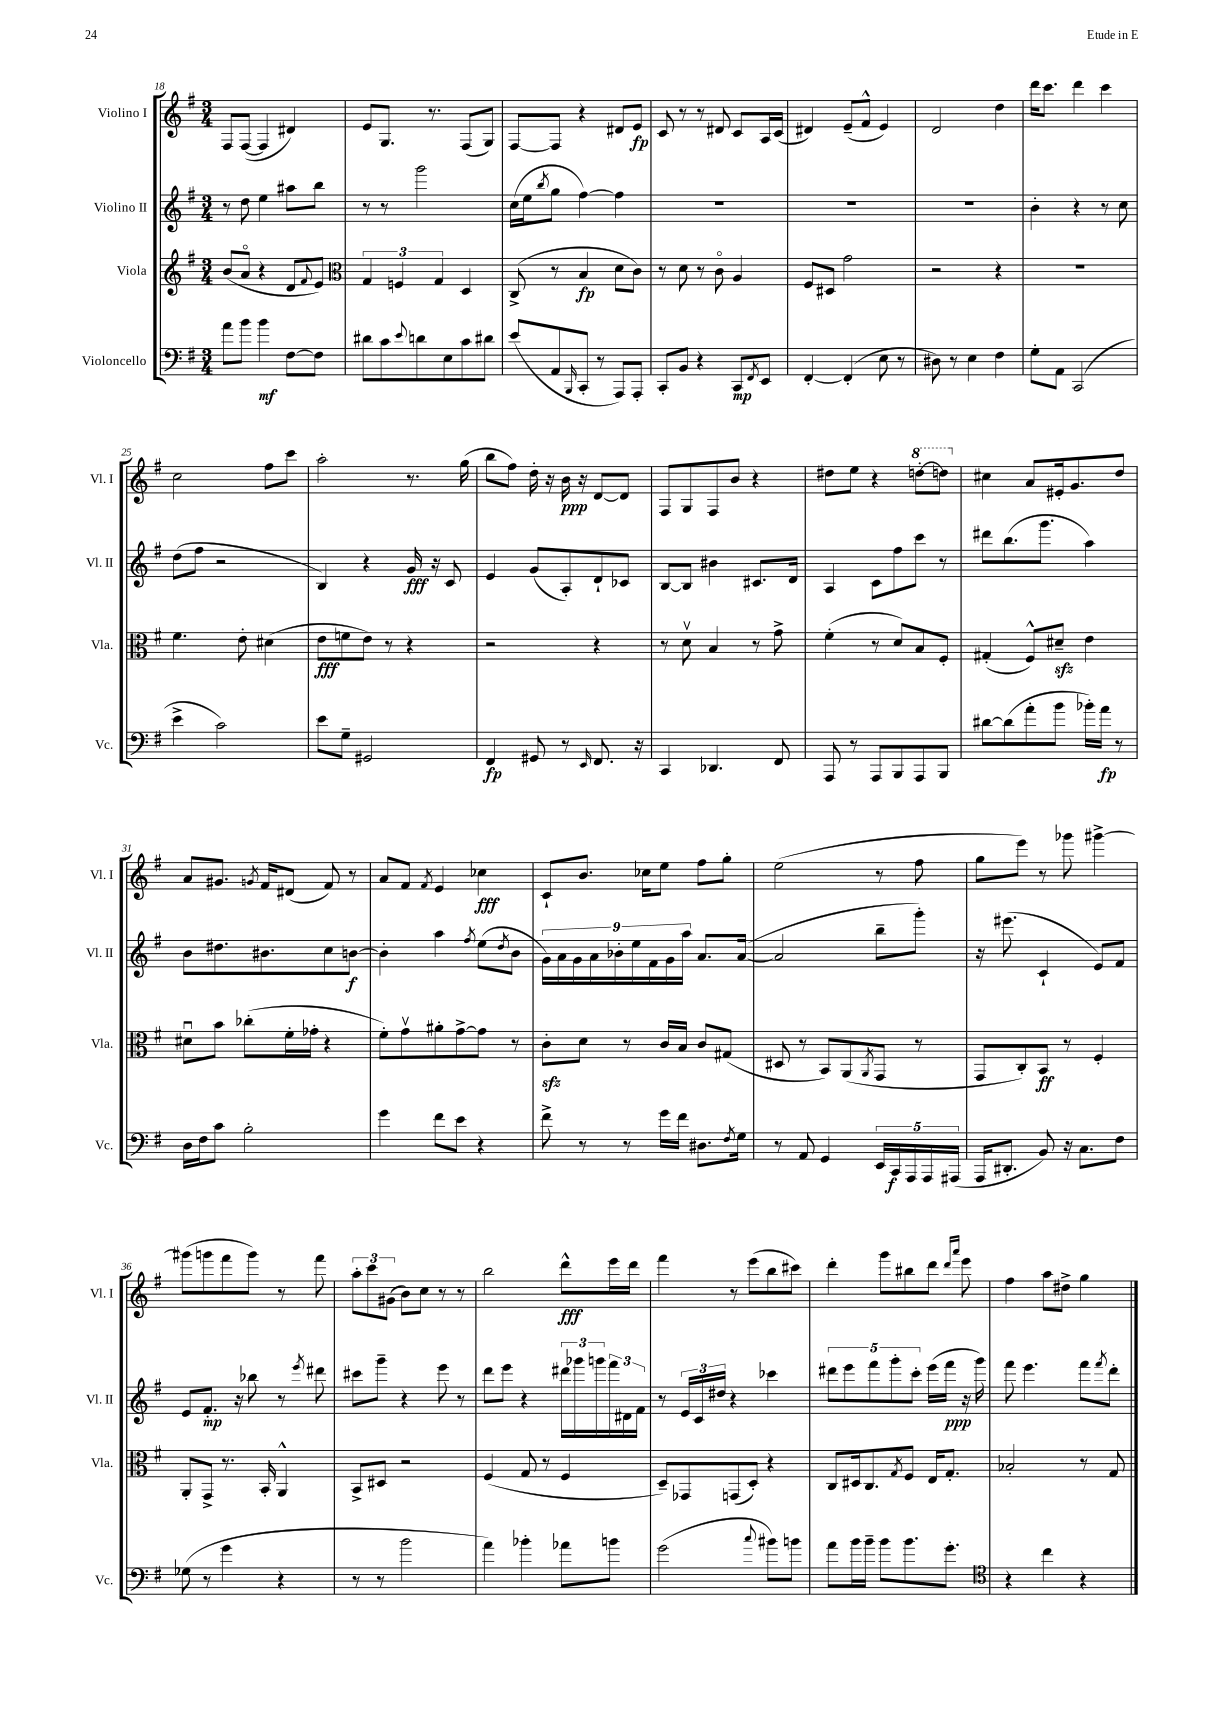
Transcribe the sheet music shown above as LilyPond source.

<<
\new StaffGroup <<
\new Staff = "s0" \with { instrumentName = "Violino I" shortInstrumentName = "Vl. I" } {
    \clef treble \key g \major \numericTimeSignature \time 3/4
    fis8 fis8~( fis4 dis'4) |
    e'8 g8. r8. fis8( g8) |
    fis8~ fis8 r4 dis'8 e'8\fp |
    c'8 r8 r8 dis'8 c'8 a16 c'16( |
    dis'4) e'8--( fis'8-^ e'4) |
    d'2 d''4 |
    d'''16 c'''8. d'''4 c'''4 |
    c''2 fis''8 c'''8 |
    a''2-. r8. g''16( |
    b''8 fis''8) d''16-. r16 b'16\ppp r16 d'8~ d'8 |
    fis8 g8 fis8 b'8 r4 |
    dis''8 e''8 r4 \ottava #1 d'''!8~-. d'''!8 \ottava #0 |
    cis''4 a'8 eis'16-. g'8. d''8 |
    a'8 gis'8. \acciaccatura { g'8 } fis'16 dis'8( fis'8) r8 |
    a'8 fis'8 \acciaccatura { fis'8 } e'4 ces''4\fff |
    c'8-! b'8. ces''16 e''8 fis''8 g''8-. |
    e''2( r8 fis''8 |
    g''8 e'''8) r8 ges'''8 gis'''4~-> |
    gis'''8( g'''8 fis'''8 g'''8) r8 fis'''8 |
    \tuplet 3/2 { a''8-. c'''8 gis'8( } b'8) c''8 r8 r8 |
    b''2 d'''8-^\fff e'''16 d'''16 |
    fis'''4 r8 e'''8( b''8 cis'''8) |
    d'''4-. g'''8 bis''8 d'''8 \grace { d'''16 a'''16 } e'''8 |
    fis''4 a''8 dis''8-> g''4 \bar "|." |
}
\new Staff = "s1" \with { instrumentName = "Violino II" shortInstrumentName = "Vl. II" } {
    \clef treble \key g \major \numericTimeSignature \time 3/4
    r8 d''8 e''4 ais''8 b''8 |
    r8 r8 g'''2 |
    c''16( e''16 \acciaccatura { b''8 } g''8 fis''4~) fis''4 |
    R2. |
    R2. |
    R2. |
    b'4-. r4 r8 c''8 |
    d''8( fis''8 r2 |
    b4) r4 g'16\fff r16 c'8 |
    e'4 g'8( a8-.) d'8-! ces'8 |
    b8~ b8 bis'4 cis'8. d'16 |
    a4 c'8 fis''8 c'''8 r8 |
    dis'''8 b''8.( g'''8. a''4) |
    b'8 dis''8. bis'8. c''8 b'8~\f |
    b'4-. a''4 \acciaccatura { fis''8 } e''8( \acciaccatura { d''8 } b'8 |
    \tuplet 9/8 { g'16) a'16 g'16 a'16 bes'16-. e''16 fis'16 g'16 a''16 } a'8. a'16~( |
    a'2 b''8-- g'''8-.) |
    r16 eis'''8.( c'4-! e'8) fis'8 |
    e'8 fis'8.-.\mp r16 bes''8 r8 \acciaccatura { e'''8 } dis'''8 |
    cis'''8 g'''8-- r4 e'''8 r8 |
    d'''8 e'''8 r4 \tuplet 3/2 { dis'''16 ges'''16 g'''16 } \tuplet 3/2 { fis'''16 dis'16 fis'16 } |
    r8 \tuplet 3/2 { e'16 c'16 dis''16 } r4 ces'''4 |
    \tuplet 5/4 { dis'''8 e'''8 fis'''8 g'''8-. c'''8-. } e'''16( fis'''16\ppp r16 g'''16) |
    fis'''8 e'''4. fis'''8 \acciaccatura { fis'''8 } d'''8-. \bar "|." |
}
\new Staff = "s2" \with { instrumentName = "Viola" shortInstrumentName = "Vla." } {
    \clef treble \key g \major \numericTimeSignature \time 3/4
    b'8( a'8\flageolet r4 d'8 \appoggiatura { fis'8 } e'8) |
    \clef alto \tuplet 3/2 { g4 f4 g4 } d4 |
    c8->( r8 b4\fp d'8 c'8) |
    r8 d'8 r8 c'8\flageolet a4 |
    fis8 dis8 g'2 |
    r2 r4 |
    R2. |
    fis'4. e'8-. dis'4( |
    e'8\fff f'8 e'8) r8 r4 |
    r2 r4 |
    r8 d'8\upbow b4 r8 g'8-> |
    fis'4-.( r8 d'8) b8 fis8-. |
    gis4-.( fis8-^) dis'8--\sfz e'4 |
    dis'8\downbow b'8 ces''8-.( fis'16-. ges'16-. r4 |
    fis'8-.) g'8\upbow ais'8-. g'8~-> g'8 r8 |
    c'8-.\sfz d'8 r8 c'16 b16 c'8 gis8( |
    dis8 r8 b,8) a,8( \acciaccatura { a,8 } g,8 r8 |
    g,8 c8-.) b,8\ff r8 fis4-. |
    a,8-. g,8-> r8. b,16-. a,4-^ |
    b,8-> dis8 r2 |
    fis4( g8 r8 fis4 |
    d8--) ges,8 g,8( d8-.) r4 |
    c8 dis16 c8. \acciaccatura { g8 } fis8 e16 g8.-. |
    bes2-. r8 g8 \bar "|." |
}
\new Staff = "s3" \with { instrumentName = "Violoncello" shortInstrumentName = "Vc." } {
    \clef bass \key g \major \numericTimeSignature \time 3/4
    a'8 b'8 b'4\mf fis8~ fis8 |
    dis'8 c'8 \appoggiatura { e'8 } d'8 e8 c'8 dis'8 |
    e'8( a,8 \grace { b,,16 } c,8-. r8 a,,8) a,,8-. |
    c,8-. b,8 r4 c,8\mp \acciaccatura { fis,8 } e,8 |
    fis,4~-. fis,4-.( e8 r8 |
    dis8) r8 e4 fis4 |
    g8-. a,8 c,2( |
    e'4-> c'2) |
    e'8 g8-- gis,2 |
    fis,4\fp gis,8 r8 \grace { e,16 } fis,8. r16 |
    c,4 des,4. fis,8 |
    a,,8 r8 a,,8 b,,8 a,,8 b,,8 |
    dis'8~ dis'8( a'8-. b'8 bes'16-.) a'16\fp r8 |
    d16 fis16 c'8 b2-. |
    g'4 fis'8 e'8 r4 |
    fis'8-> r8 r8 g'16 fis'16 dis8. \acciaccatura { fis8 } g16 |
    r8 a,8 g,4 \tuplet 5/4 { e,16 c,16\f a,,16 a,,16 ais,,16( } |
    a,,16 dis,8.-. b,8) r16 c8. fis8 |
    ges8( r8 g'4 r4 |
    r8 r8 b'2 |
    a'4) bes'4-. aes'8 b'8 |
    g'2( \appoggiatura { c''8 } bis'8) b'8 |
    a'8 b'16 b'16-- b'8 b'8. g'8.-. |
    \clef tenor r4 c''4 r4 \bar "|." |
}
>>
>>
\layout { \context { \Score currentBarNumber = #18 } }
